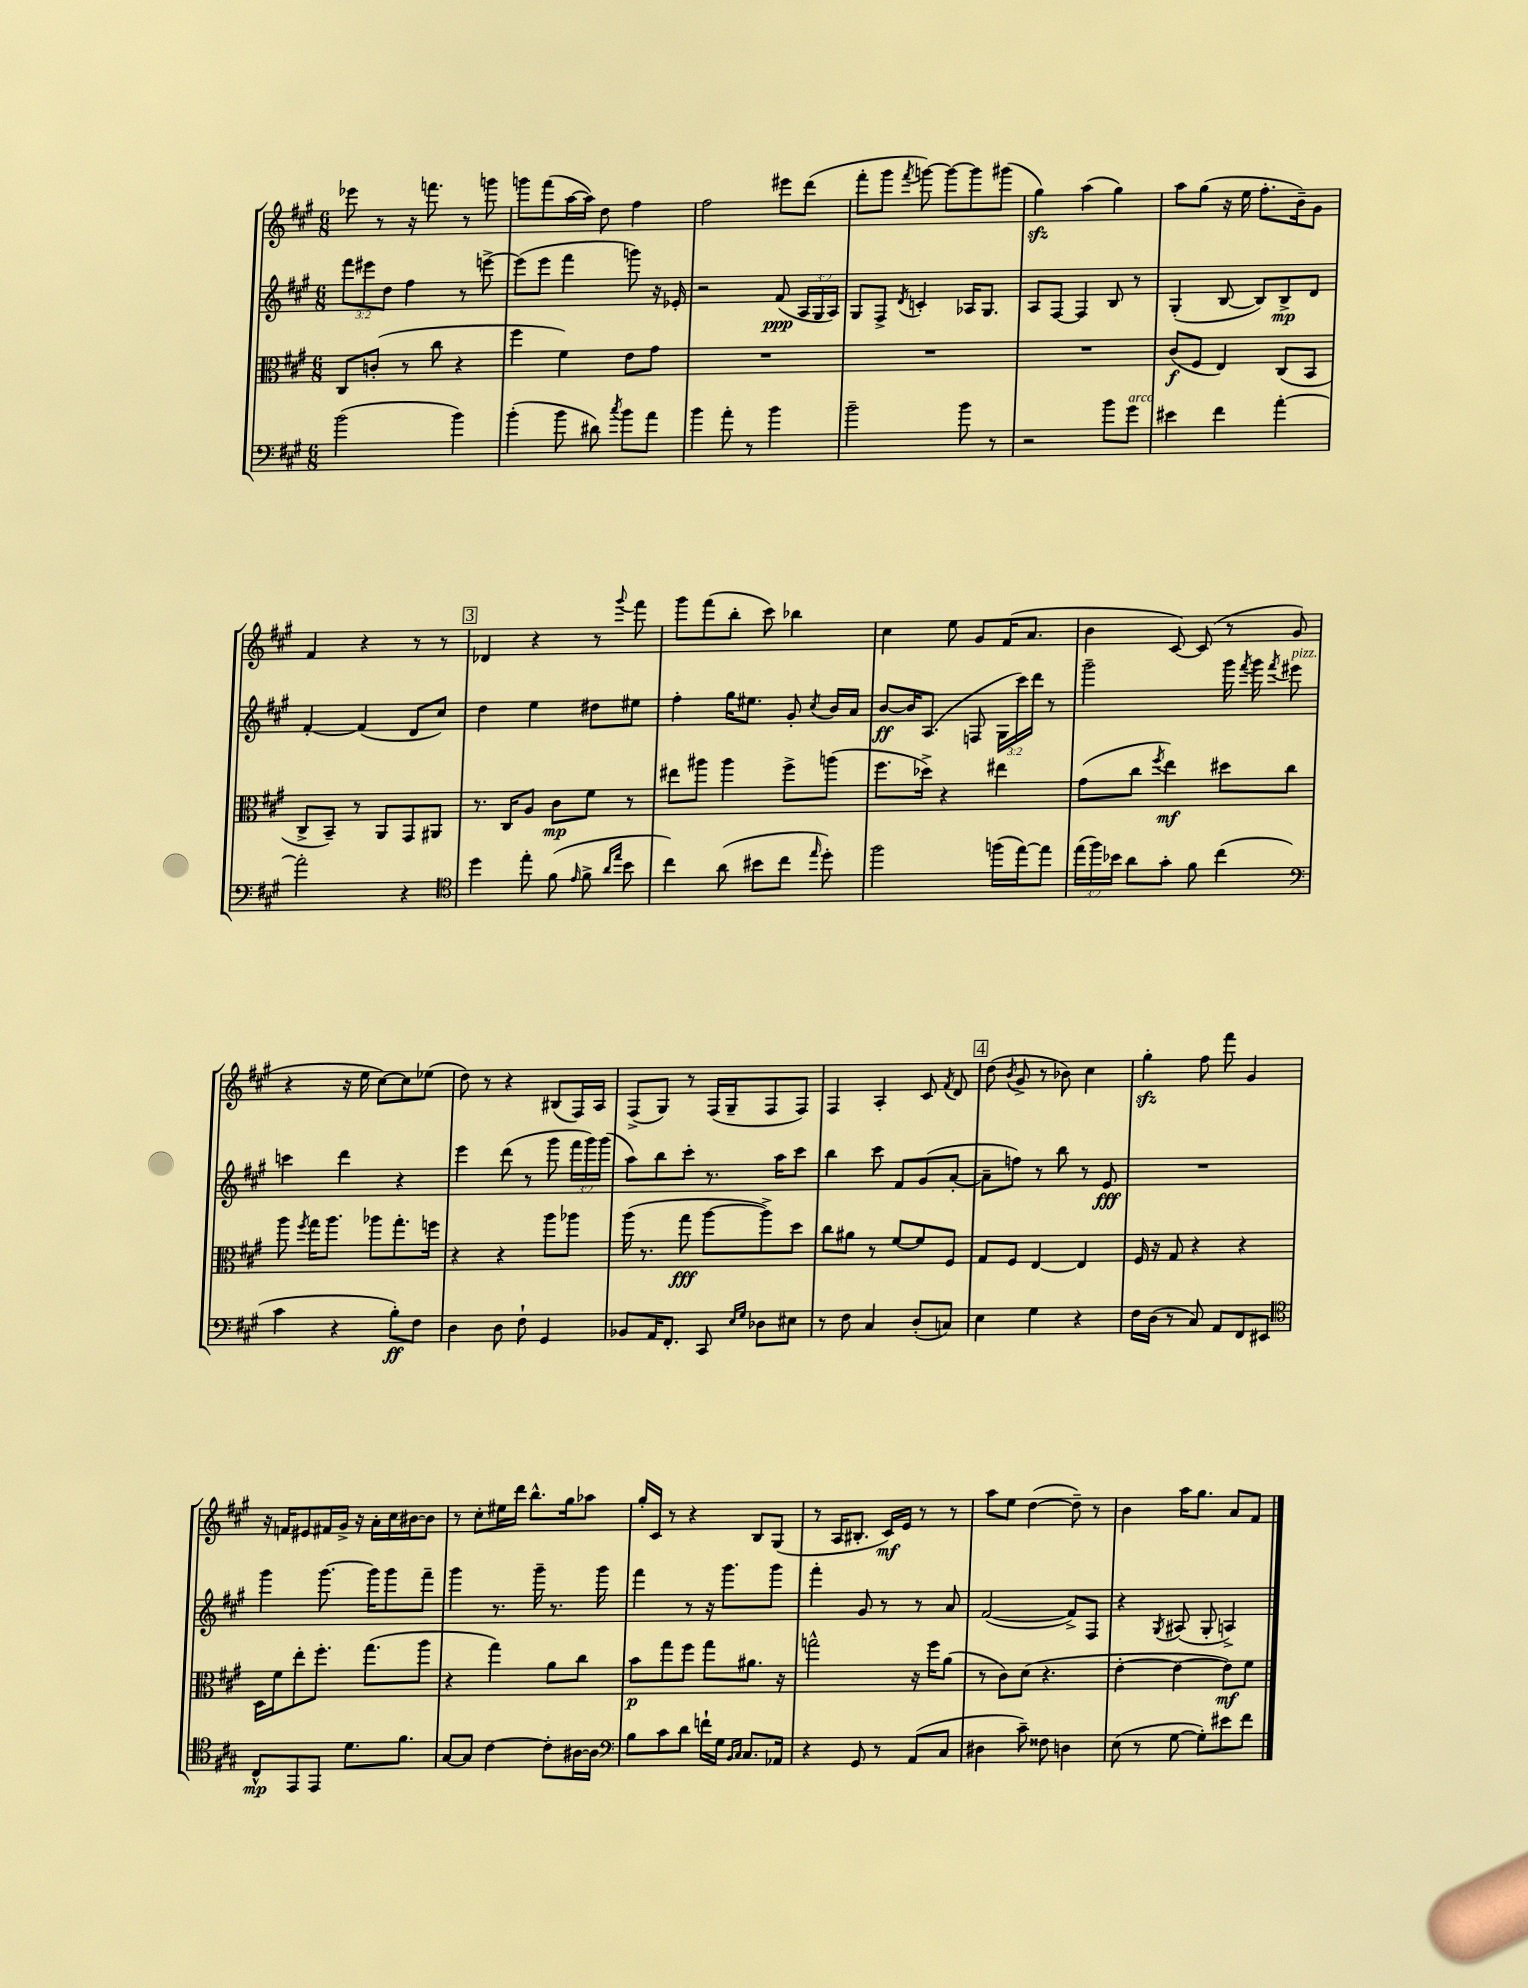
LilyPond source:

<<
\new StaffGroup <<
\new Staff = "s0" {
    \clef treble \key a \major \numericTimeSignature \time 6/8
    \autoBeamOff ees'''8 r8 r16 f'''8. r8 g'''8 |
    g'''8[ fis'''8( a''16~ a''16]) d''8 fis''4 |
    fis''2 eis'''8[ d'''8]( |
    fis'''8[-. gis'''8] \acciaccatura { fis'''8 } g'''8~) g'''8[~ g'''8 gis'''8]( |
    gis''4\sfz) a''4( gis''4) |
    a''8[ gis''8]( r16 e''16 fis''8.[-. b'16--) gis'8] |
    fis'4 r4 r8 r8 |
    \mark \markup { \box "3" } des'4 r4 r8 \appoggiatura { gis'''8 } fis'''8 |
    gis'''8[ fis'''8( b''8]-. cis'''8) bes''4 |
    cis''4 e''8 gis'8[ fis'16( a'8.] |
    b'4 cis'8~) cis'8( r8 gis'8 |
    r4 r16 e''16 cis''8[~) cis''8 ees''8]( |
    d''8) r8 r4 bis8[( fis16) a16] |
    fis8[->( gis8]) r8 fis16[( gis16-- fis8 fis8]) |
    fis4 a4-. cis'8 \acciaccatura { fis'8 } d'8 |
    \mark \markup { \box "4" } d''8( \acciaccatura { b'8 } gis'8-> r8 bes'8) cis''4 |
    gis''4-.\sfz fis''8 fis'''8 gis'4 |
    r16 f'16[ eis'8 fis'16 gis'16]-> r16 a'16[-. cis''16 bis'16~ bis'8] |
    r8 cis''8[-. eis''16 d'''16] b''8.[-^ gis''16 aes''8] |
    gis''16[-. cis'16] r8 r4 b8[ gis8]( |
    r8 a16[ bis8.]-. cis'16[\mf) e'16] r8 r8 |
    a''8[ e''8] d''4~( d''8--) r8 |
    b'4 a''16[ gis''8.] a'8[ fis'8] \bar "|." |
}
\new Staff = "s1" {
    \clef treble \key a \major \numericTimeSignature \time 6/8 \override Staff.TupletNumber.text = #tuplet-number::calc-fraction-text
    \autoBeamOff \tuplet 3/2 { fis'''8[ eis'''8 d''8] } fis''4 r8 e'''8~-> |
    e'''8[( e'''8] fis'''4 g'''8) r16 ees'16-. |
    r2 fis'8\ppp( \tuplet 3/2 { a16[ gis16 a16]) } |
    gis8[ fis8]-> \acciaccatura { d'8 } c'4-. aes16[ gis8.] |
    a8[ fis8]~ fis4 b8 r8 |
    gis4-.( b8~ b8[) b8->\mp d'8] |
    fis'4~-. fis'4( d'8[ cis''8]) |
    \mark \markup { \box "3" } d''4 e''4 dis''8[ eis''8] |
    fis''4-. gis''16[ eis''8.] gis'8-. \acciaccatura { cis''8 } b'16[ a'16] |
    b'8[~\ff b'16 a8.]( f8 \tuplet 3/2 { gis16[ cis'''16) d'''16] } r8 |
    gis'''2-- gis'''16 \acciaccatura { fis'''8 } gis'''16 \acciaccatura { fis'''8 } eis'''8^\markup { \italic "pizz." } |
    c'''4 d'''4 r4 |
    e'''4 d'''8( r8 gis'''8 \tuplet 3/2 { fis'''16[ gis'''16) gis'''16]( } |
    a''8[) b''8 cis'''8]-. r8. a''16[ cis'''8] |
    b''4 cis'''8 fis'8[ gis'8( a'8]~-. |
    \mark \markup { \box "4" } a'8[-- f''8]) r8 b''8 r8 e'8\fff |
    R2. |
    gis'''4 gis'''8.~ gis'''16[ gis'''8 fis'''8]-- |
    gis'''4 r8. gis'''16-- r8. gis'''16 |
    fis'''4 r8 r16 gis'''8.[ gis'''8] |
    fis'''4-. gis'8 r8 r8 a'8 |
    fis'2~( fis'8[->) fis8] |
    r4 \acciaccatura { gis8 } ais8( gis8-. a4->) \bar "|." |
}
\new Staff = "s2" {
    \clef alto \key a \major \numericTimeSignature \time 6/8
    \autoBeamOff cis8[ c'8]-.( r8 cis''8 r4 |
    fis''4 fis'4) e'8[ gis'8] |
    R2. |
    R2. |
    R2. |
    cis'8[\f( fis8] e4) cis8[( b,8] |
    cis8[-> b,8]--) r8 a,8[ gis,8 ais,8] |
    \mark \markup { \box "3" } r8. cis16[ a8] cis'8[\mp fis'8] r8 |
    eis''8[ ais''8] ais''4 fis''8[-> a''8]( |
    fis''8.[ des''16]->) r4 eis''4 |
    gis'8[( cis''8] \acciaccatura { fis''8 } e''4\mf) dis''8[ cis''8] |
    a''8 \acciaccatura { fis''8 } gis''16[ a''8.] aes''8[ gis''8.-. f''16] |
    r4 r4 a''8[ aes''8] |
    a''16( r8. gis''8\fff a''8[~ a''8->) d''8] |
    cis''8[ ais'8] r8 fis'8[~ fis'8 fis8] |
    \mark \markup { \box "4" } gis8[ fis8] e4~ e4 |
    fis16 r16 gis8 r4 r4 |
    d16[ fis'16 e''8-. fis''8.]-. gis''8.[( a''8] |
    r4 gis''4) a'8[ cis''8] |
    b'8[\p gis''8 fis''8] gis''8[ ais'8.] r16 |
    g''2-^ r16 fis''16[ a'8]( |
    r8 cis'8[) d'8]( r4. |
    e'4~-. e'4~ e'8[\mf) fis'8] \bar "|." |
}
\new Staff = "s3" {
    \clef bass \key a \major \numericTimeSignature \time 6/8 \override Staff.TupletNumber.text = #tuplet-number::calc-fraction-text
    \autoBeamOff b'2( b'4) |
    b'4-.( b'8 dis'8) \acciaccatura { cis''8 } b'8[ a'8] |
    b'4 a'8-. r8 b'4 |
    b'2-- b'8 r8 |
    r2 b'8[ gis'8]^\markup { \italic "arco" } |
    eis'4 fis'4 a'4~-. |
    a'2-. r4 |
    \mark \markup { \box "3" } \clef tenor d''4 e''8-. fis'8( \grace { e'16 } fis'8-> \grace { a'16[ e''16] } b'8 |
    cis''4) a'8( bis'8[ cis''8] \grace { e''16 } d''8-.) |
    fis''2 f''16[( e''16~) e''8] |
    \tuplet 3/2 { e''16[( fis''16) bes'16] } a'8[ gis'8]-. fis'8 cis''4( |
    \clef bass cis'4 r4 b8[-.\ff) fis8] |
    d4 d8 fis8-! gis,4 |
    bes,8[ a,16 fis,8.]-. cis,8 \grace { e16[ gis16] } des8[ eis8] |
    r8 fis8 cis4 d8[-.( c8]) |
    \mark \markup { \box "4" } e4 gis4 r4 |
    fis16[ d16]( r8 cis8) a,8[ fis,8 eis,8] |
    \clef tenor cis8[-^\mp e,8 e,8] d'8.[ fis'8.] |
    gis8[~ gis8] cis'4~ cis'8[-. ais16~ ais16] |
    \clef bass b8[ cis'8 d'8] f'16[-! gis16] \grace { b,16[ cis16] } cis8.[ aes,16] |
    r4 gis,8 r8 a,8[( cis8] |
    dis4 cis'8--) fisis8 d4 |
    e8( r8 gis8~ gis8[-.) eis'8 fis'8] \bar "|." |
}
>>
>>
\layout { \context { \Score \remove "Bar_number_engraver" } }
